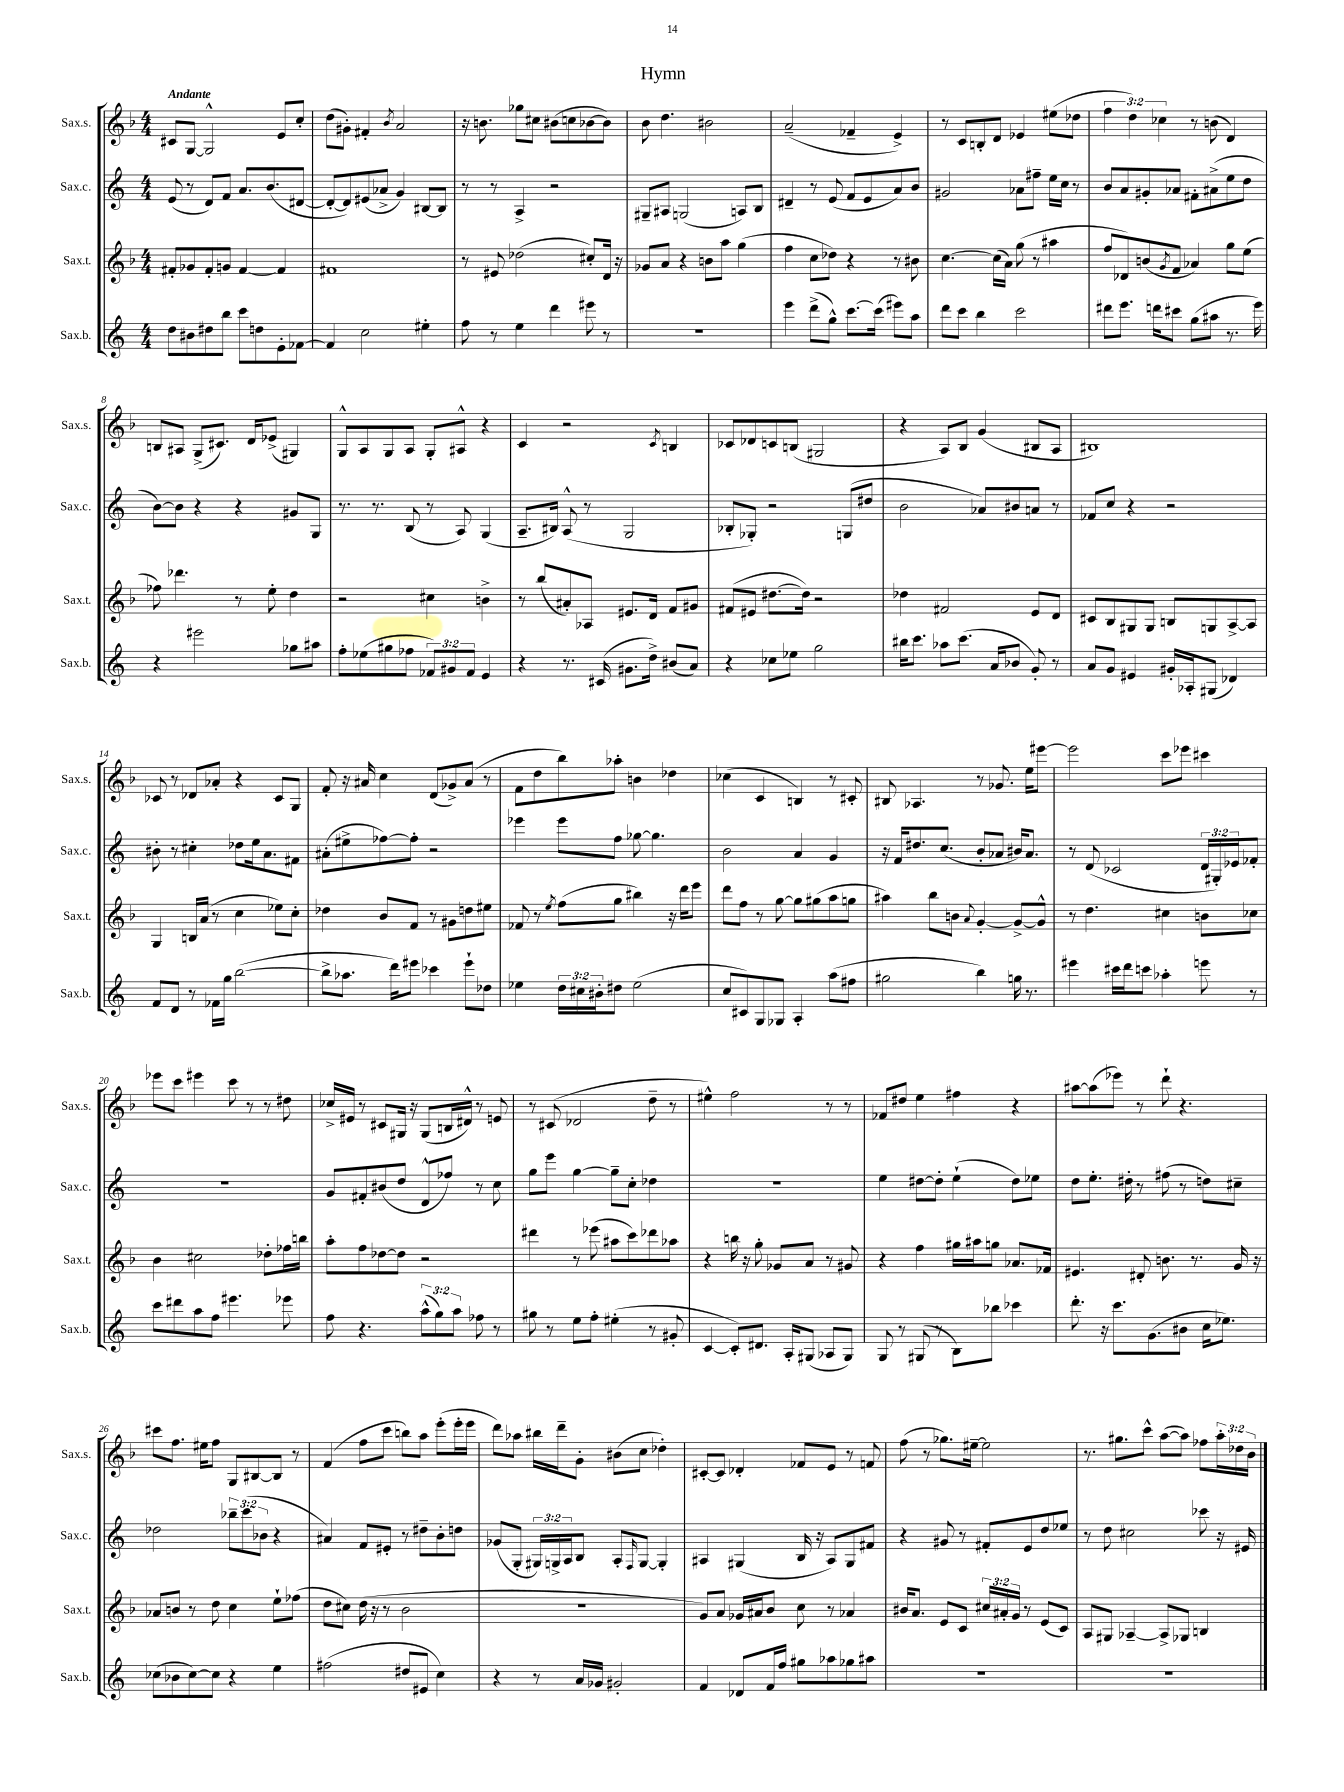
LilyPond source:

\header { title = "Hymn" }
<<
\new StaffGroup <<
\new Staff = "s0" \with { instrumentName = "Sax.s." shortInstrumentName = "Sax.s." } {
    \clef treble \key f \major \numericTimeSignature \time 4/4 \override Staff.TupletNumber.text = #tuplet-number::calc-fraction-text \tempo "Andante"
    cis'8 g8~ g2-^ e'8 c''8-. |
    d''8( gis'8-.) fis'4-. \acciaccatura { bes'8 } a'2 |
    r16 b'8. ges''8 cis''8 bis'8( c''8 bes'8~ bes'8) |
    bes'8 d''4. bis'2 |
    a'2--( fes'4-- e'4->) |
    r8 c'8 b8-. d'8 ees'4 eis''8( des''8 |
    \tuplet 3/2 { f''4 d''4) ces''4 } r8 b'8( d'4) |
    b8 ais8 g8->( cis'8.) d'16 ees'8->( gis4) |
    g8-^ a8 g8 a8 g8-. ais8-^ r4 |
    c'4 r2 \acciaccatura { c'8 } b4 |
    ces'8 des'8 c'8 b8( gis2 |
    r4 a8) bes8 g'4( bis8 a8 |
    bis1) |
    ces'8 r8 des'8 aes'8-. r4 ces'8 g8 |
    f'8-. r16 ais'16 c''4 d'8( ges'8->) ais'8( r8 |
    f'8 d''8 bes''8) aes''8-. b'4 des''4 |
    ces''4( c'4 b4) r8 cis'8-. |
    bis8 aes4. r8 ges'8. e''16 eis'''8~ |
    eis'''2 c'''8 ees'''8 cis'''4 |
    ees'''8 c'''8 eis'''4 c'''8 r8 r8 dis''8 |
    ces''16-> eis'16 r8 cis'8 gis16 r16 gis8( b16 dis'16-^) r8 e'8 |
    r8 cis'8( des'2 d''8-- r8 |
    eis''4-^) f''2 r8 r8 |
    fes'8 dis''8 e''4 fis''4 r4 |
    ais''8~ ais''8( ees'''8) r8 d'''8-! r4. |
    cis'''8 f''8. eis''16 f''8 g8 bis8~ bis8 r8 |
    f'4( f''8 c'''8 b''8) a''8 e'''8-.( e'''16-. e'''16 |
    d'''8) aes''8 bis''16 d'''16-- g'8-. bis'8( c''8 des''4-.) |
    cis'8~-. cis'8 des'4-. fes'8 e'8 r8 f'8 |
    f''8( r8 ges''8.) eis''16~-- eis''2 |
    r8. gis''8. c'''8-^ a''8~( a''8) fes''8 \tuplet 3/2 { a''16-. des''16 bes'16 } \bar "|." |
}
\new Staff = "s1" \with { instrumentName = "Sax.c." shortInstrumentName = "Sax.c." } {
    \clef treble \key c \major \numericTimeSignature \time 4/4 \override Staff.TupletNumber.text = #tuplet-number::calc-fraction-text
    e'8( r8 d'8) f'8 a'8. b'8.( dis'8~ |
    dis'8~-. dis'8) eis'8( aes'8-> g'4) bis8~ bis8 |
    r8 r8 a4-> r2 |
    gis8-- ais8 g2( a8) b8 |
    dis'4-- r8 e'8( f'8 e'8 a'8) b'8 |
    gis'2 aes'8 fis''8-- e''16 c''16 r8 |
    b'8 a'8 gis'8-. aes'8 fis'8-. ais'8->( e''8 d''8 |
    b'8~) b'8 r4 r4 gis'8 g8 |
    r8. r8. b8( r8 a8) g4( |
    a8.-- bis16) a8-^( r8 g2 |
    bes8-. ges8-.) r2 g8( dis''8 |
    b'2 aes'8) bis'8 a'8 r8 |
    fes'8 c''8 r4 r2 |
    bis'8-. r8 cis''4-. des''8 e''16 a'8. fis'8 |
    ais'8-.( eis''8-> fes''8~) fes''8-. r2 |
    ees'''4 ees'''8 f''8 ges''8~ ges''4. |
    b'2 a'4 g'4 |
    r16 f'16 dis''8. c''8.( b'8-. aes'8 bis'16) aes'8. |
    r8 d'8( ces'2 \tuplet 3/2 { d'16 gis16-.) ees'16 } fes'8-. |
    R1 |
    g'8 fis'8-. bis'8( d''8 d'8-^ fes''8) r8 c''8 |
    g''8 e'''8 g''4~ g''8-- c''8-. des''4 |
    R1 |
    e''4 dis''8~ dis''8-. e''4-!( dis''8) ees''8 |
    d''8 e''8.-. dis''16-. r8 fis''8( r8 d''8) cis''8-- |
    des''2 \tuplet 3/2 { bes''8-- c'''8( bes'8 } r4 |
    ais'4) f'8 eis'8-. r8 dis''8-- b'8-. d''8 |
    ges'8( g8-. \tuplet 3/2 { gis16) g16-> a16 } b8 a8-. \grace { f16 } g8~ g4-. |
    ais4 gis4( b16 r16 ais8) gis8 fis'8 |
    r4 gis'8 r8 fis'8-. e'8 d''8 ees''8 |
    r8 d''8 cis''2 ces'''8 r16 eis'16 \bar "|." |
}
\new Staff = "s2" \with { instrumentName = "Sax.t." shortInstrumentName = "Sax.t." } {
    \clef treble \key f \major \numericTimeSignature \time 4/4 \override Staff.TupletNumber.text = #tuplet-number::calc-fraction-text
    fis'8-. ges'8 fis'8-. g'8 fis'4~ fis'4 |
    fis'1 |
    r8 eis'8 des''2( cis''8-.) d'16 r16 |
    ges'8 a'8 r4 b'8 a''8 g''4( |
    f''4 c''8 des''8) r4 r8 bis'8 |
    c''4.~ c''16( a'16) g''8( r8 ais''4 |
    f''8 des'8) b'8( \acciaccatura { g'8 } f'8 aes'4) g''8 e''8( |
    fes''8) des'''4. r8 e''8-. d''4 |
    r2 cis''4 b'4-> |
    r8 bes''8( ais'8-.) aes8 eis'8. d'16 f'8 gis'8 |
    fis'8( eis'8 dis''8.~ dis''16) r2 |
    des''4 fis'2 e'8 d'8 |
    cis'8 bes8 gis8 gis8 b8 g8 a8~-> a8 |
    g4 b16 a'16( r8 c''4 ees''8) c''8-. |
    des''4 bes'8 f'8 r8 gis'8 d''8 eis''8 |
    fes'8 r8 \acciaccatura { e''8 } f''8( g''8 bis''4) r16 d'''16 e'''8 |
    d'''8 f''8 r8 g''8~ g''8 gis''8( a''8 g''8 |
    ais''4) bes''8 b'8 \appoggiatura { a'8 } g'4~-. g'8~-> g'8-^ |
    r8 d''4. cis''4 b'8 ces''8 |
    bes'4 cis''2 des''8-. fes''16 b''16 |
    a''8-. f''8 des''8~ des''8 r2 |
    dis'''4 r8 ees'''8( ais''8 c'''8) des'''8 aes''8 |
    r4 b''16 r16 g''8-. ges'8 a'8 r8 gis'8 |
    r4 f''4 gis''16 ais''16 g''8 aes'8. fes'16 |
    eis'4. dis'8-. b'8. r8. g'16 r16 |
    aes'8 b'8 r8 d''8 c''4 e''8-! fes''8( |
    d''8 cis''8) d''16( r16 r8 bes'2 |
    R1 |
    g'8) a'8 ges'16 ais'16 bes'8 c''8 r8 aes'4 |
    bis'16 a'8. e'8 c'8 \tuplet 3/2 { cis''16 ais'16-. g'16 } r8 e'8( c'8) |
    a8 gis8 aes4~-- aes8-> ges8 b4 \bar "|." |
}
\new Staff = "s3" \with { instrumentName = "Sax.b." shortInstrumentName = "Sax.b." } {
    \clef treble \key c \major \numericTimeSignature \time 4/4 \override Staff.TupletNumber.text = #tuplet-number::calc-fraction-text
    d''8 bis'8 dis''8 b''8 c'''8 d''8 e'8-. fes'8~ |
    fes'4 c''2 eis''4-. |
    f''8 r8 e''4 d'''4 eis'''8 r8 |
    r1 |
    e'''4 d'''8->( g''8-^) c'''8.~ c'''16( eis'''8) a''8 |
    d'''8 c'''8 b''4 c'''2 |
    dis'''8 e'''8. d'''16 cis'''8 g''8( ais''8 r8. e'''16) |
    r4 eis'''2 ges''8 ais''8 |
    f''8-. ees''8( gis''8 fes''8 \tuplet 3/2 { fes'8) gis'8 fes'8 } e'4 |
    r4 r8. cis'16( gis'8. d''16->) bis'8( a'8) |
    r4 ces''8 ees''8 g''2 |
    bis''16 c'''8. aes''8 c'''8.( a'16 bes'8 g'8-.) r8 |
    a'8 g'8 eis'4 gis'16-. aes16-. gis8( des'4) |
    f'8 d'8 r8 fes'16 g''16 b''2~( |
    b''8-> aes''8. d'''16) eis'''8 ces'''4 eis'''8-! des''8 |
    ees''4 \tuplet 3/2 { d''16 cis''16 bis'16-. } dis''8 ees''2( |
    c''8 cis'8) g8 ges8 a4-. a''8( fis''8 |
    gis''2 b''4) g''16 r8. |
    eis'''4 cis'''16 d'''16 c'''8 aes''4-. e'''8 r8 |
    c'''8 dis'''8 a''8 f''8 eis'''4. ees'''8 |
    f''8 r4. \tuplet 3/2 { a''8-^( g''8) a''8 } fes''8 r8 |
    gis''8 r8 e''8 f''8-. eis''4-.( r8 gis'8-. |
    c'4~ c'8-.) dis'8. a16-. gis8( aes8 gis8) |
    g8 r8 gis8( r8 b8) bes''8 ces'''4 |
    d'''8.-. r16 c'''8. g'8.( bis'8 c''16 ees''8.) |
    ces''8( bes'8 ces''8~) ces''8 r4 e''4 |
    fis''2( dis''8 eis'8 c''4) |
    r4 r8 a'16 ges'16 gis'2-. |
    f'4 des'8 f'16 f''16 gis''8 aes''8 ges''8 ais''8 |
    R1 |
    R1 \bar "|." |
}
>>
>>
